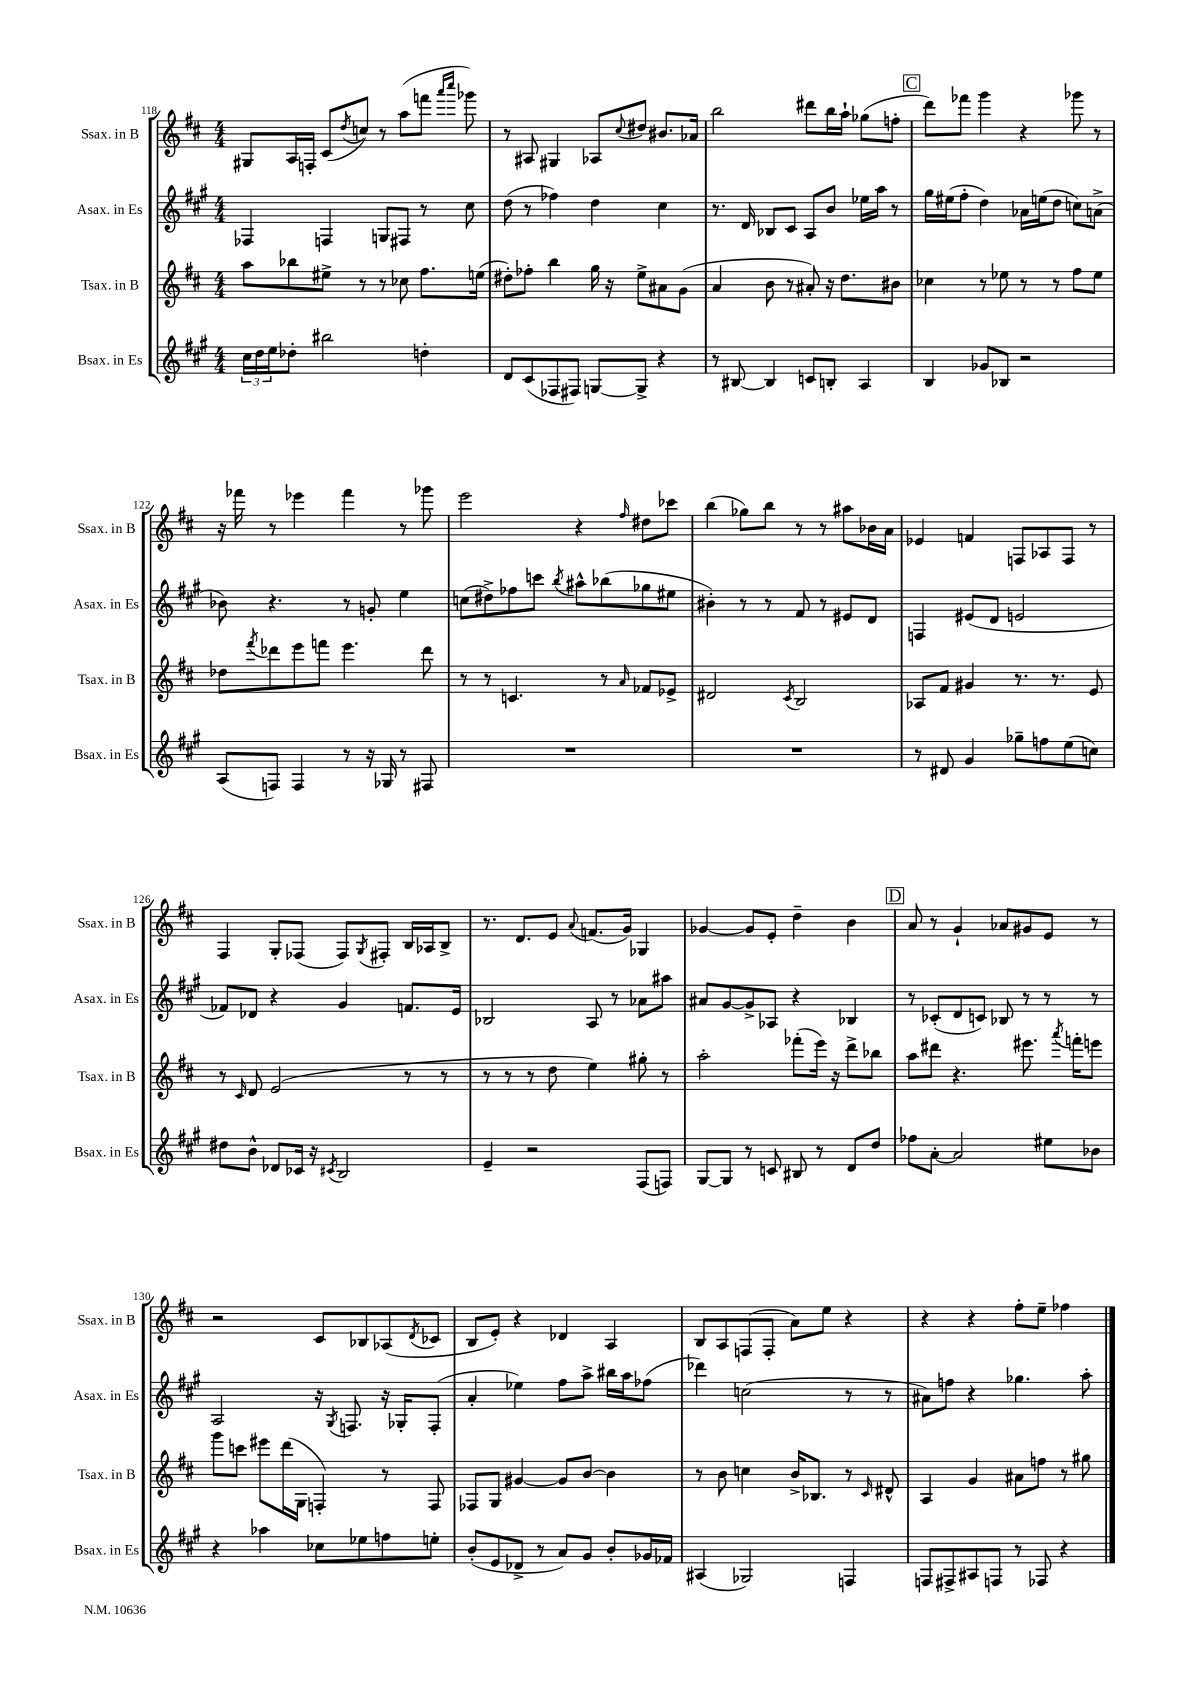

**kern	**kern	**kern	**kern
*staff4	*staff3	*staff2	*staff1
*clefG2	*clefG2	*clefG2	*clefG2
*k[f#c#g#]	*k[f#c#]	*k[f#c#g#]	*k[f#c#]
*M4/4	*M4/4	*M4/4	*M4/4
24cc#	8aa	4F-	8G#
24dd	.	.	.
24ee	.	.	.
8dd-'	8bb-	.	16A
.	.	.	16F'
2bb#	8ee#^	4F	(8c#
.	.	.	8qdd
.	8r	.	8cc)
.	8r	8G	8r
.	8cc-	8F#	(8aa
4dd'	8.ff#	8r	8fff
.	.	.	16qqaaa
.	.	.	16qqcccc#
.	.	8cc#	8ggg-)
.	(16ee	.	.
=	=	=	=
8d	8dd#')	(8dd	8r
(8c#	8ff-'	8r	8A#
8F-	4bb	4ff-)	4G#
8F#)	.	.	.
[8G	16gg	4dd	8A-
.	16r	.	.
.	.	.	8qqcc#
8G^]	8ee^	.	8dd#
4r	8a#	4cc#	8.b#
.	(8g	.	.
.	.	.	16a-
=	=	=	=
8r	4a	8.r	2bb
[8B#	.	.	.
.	.	16d	.
4B#]	8b	8B-	.
.	8r	8c#	.
8c	8a#')	8A	8ddd#
8B'	16r	8b	16bb
.	8.dd	.	16aa`
4A	.	16ee-	(8gg-
.	.	16aa	.
.	8b#	8r	8ff'
=	=	=	=
4B	4cc-	16gg#	8ddd)
.	.	(16ee#	.
.	.	8ff#'	8fff-
8g-	8r	4dd)	4ggg
8B-	8ee-	.	.
2r	8r	16a-	4r
.	.	(16ee	.
.	8r	8dd	.
.	8ff#	8cc)	8ggg-
.	8ee-	(8a^	8r
=	=	=	=
(8A	8dd-	8b-)	16r
.	.	.	16fff-
.	8qfff#	.	.
8F)	8ddd-	4.r	8r
4F	8eee	.	4eee-
.	8fff	.	.
8r	4.eee	8r	4fff-
16r	.	8g'	.
16G-	.	.	.
8r	.	4ee	8r
8F#	8ddd-	.	8ggg-
=	=	=	=
1r	8r	(8cc	2eee
.	8r	8dd#^)	.
.	4.c	8ff-	.
.	.	8ccc	.
.	.	8qbb	.
.	.	8aa#^^	4r
.	8r	(8bb-	.
.	16qqa	.	16qqff#
.	8f-	8gg-	8dd#
.	8e-^	8ee#	8ccc-
=	=	=	=
1r	2d#	4b#')	(4bb
.	.	8r	8gg-)
.	.	8r	8bb
.	8qc#	.	.
.	2B	8f#	8r
.	.	8r	8r
.	.	8e#	8aa#
.	.	8d	16b-
.	.	.	16a
=	=	=	=
8r	8A-	4F	4e-
8d#	8f#	.	.
4g#	4g#	(8e#	4f
.	.	8d	.
8gg-~	8.r	2e	8F
8ff	.	.	8A-
.	8.r	.	.
(8ee	.	.	8F
8cc)	8e	.	8r
=	=	=	=
8dd#	8r	8f-)	4F#
.	16qqc#	.	.
8b^^	8d	8d-	.
8d-	(2e	4r	8G'
16c-	.	.	(8F-
16r	.	.	.
8qc#	.	.	.
2B	.	4g#	8F-)
.	.	.	8qG
.	.	.	8F#'
.	8r	8.f	16B
.	.	.	16A-
.	8r	.	8B^
.	.	16e	.
=	=	=	=
4e~	8r	2B-	8.r
.	8r	.	.
.	.	.	8.d
2r	8r	.	.
.	8dd	.	8e
.	.	.	8qqa
.	4ee)	8A	(8.f
.	.	8r	.
.	.	.	16g)
(8F#	8gg#'	8a-	4G-
8F)	8r	8aa#	.
=	=	=	=
[8G#	2aa'	8a#	[4g-
8G#]	.	[8g#	.
8r	.	8g#^]	8g-]
8c	.	8A-	8e'
8B#	(8fff-'	4r	4dd~
8r	16eee)	.	.
.	16r	.	.
8d	8ddd^	4B-	4b
8dd	8bb-	.	.
=	=	=	=
8ff-	8aa	8r	8a
[8a'	8ddd#	(8c-'	8r
2a]	4.r	8d	4g`
.	.	8c)	.
.	.	8B-	8a-
.	8.eee#	8r	8g#
8ee#	.	8r	8e
.	8qaaa	.	.
.	16fff'	.	.
8b-	8eee	8r	8r
=	=	=	=
4r	8ggg	2A	2r
.	8ccc	.	.
4aa-	8eee#	.	.
.	(16ddd	.	.
.	16G	.	.
8cc-	4F')	16r	8c#
.	.	8qG#	.
.	.	8.F	.
8ee-	.	.	8B-
8ff	8r	16r	(8A-
.	.	16G-'	.
.	.	.	8qd
8ee'	8F	(8F'	8c-
=	=	=	=
(8b'	8F-	4a'	8B
8e	8G	.	8e')
8d-^	[4g#	4ee-)	4r
8r	.	.	.
8a)	8g#]	8ff#	4d-
8g#	[8b	8aa^	.
8b'	4b]	16bb#	4A
.	.	16aa	.
16g-	.	(8ff-	.
16f-	.	.	.
=	=	=	=
(4A#	8r	4ddd-)	8B
.	8b	.	8A
2G-)	4cc	(2cc	(8F
.	.	.	8F'
.	16b^	.	8a)
.	8.B-	.	.
.	.	.	8ee
4F	8r	8r	4r
.	16qqc#	.	.
.	8d#^^	8r	.
=	=	=	=
8F	4A	8a#)	4r
8F#^	.	8ff	.
8A#	4g	4r	4r
8F	.	.	.
8r	8a#	4.gg-	8ff#'
8F-	8ff	.	8ee~
4r	8r	.	4ff-
.	8gg#	8aa'	.
==	==	==	==
*-	*-	*-	*-
